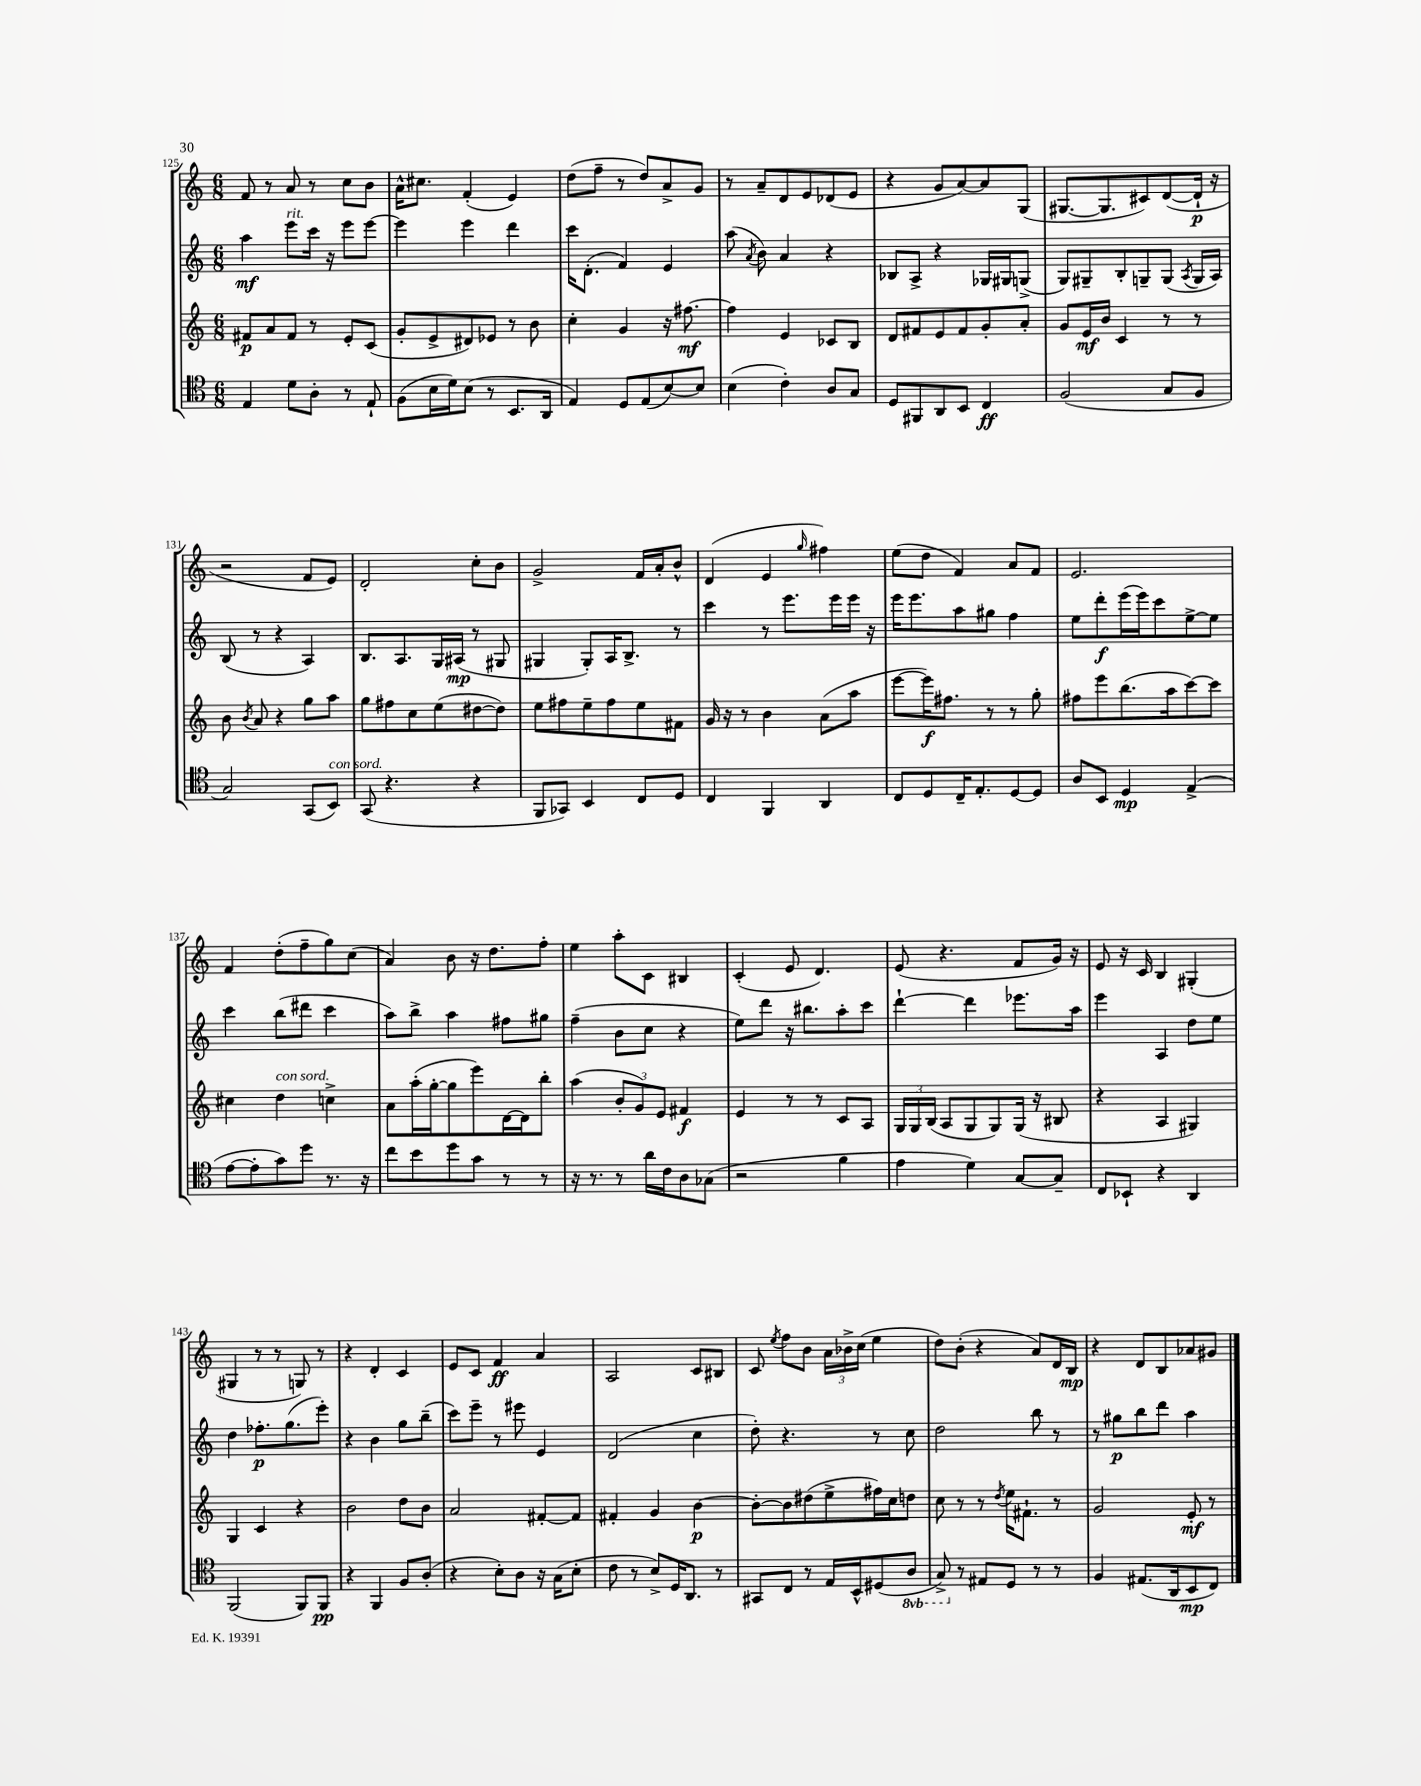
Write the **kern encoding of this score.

**kern	**dynam	**kern	**dynam	**kern	**dynam	**kern	**dynam
*part4	*part4	*part3	*part3	*part2	*part2	*part1	*part1
*staff4	*staff4	*staff3	*staff3	*staff2	*staff2	*staff1	*staff1
*clefC4	*	*clefG2	*	*clefG2	*	*clefG2	*
*k[]	*	*k[]	*	*k[]	*	*k[]	*
*M6/8	*	*M6/8	*	*M6/8	*	*M6/8	*
=125	=125	=125	=125	=125	=125	=125	=125
4E/	.	8f#X/L	p	4aa\	mf	8f/	.
.	.	8a/	.	.	.	8r	.
!	!	!	!	!LO:TX:a:i:t=rit.	!	!	!
8d\L	.	8f#/J	.	8eee\L	.	8a/	.
8A'\J	.	8r	.	16ccc\Jk	.	8r	.
.	.	.	.	16r	.	.	.
8r	.	8e'/L	.	8eee\L	.	8cc\L	.
8E`/	.	(8c/J	.	[8eee\J	.	8b\J	.
=126	=126	=126	=126	=126	=126	=126	=126
(8F\L	.	8g'/L	.	4eee\]	.	16a^^\KL	.
.	.	.	.	.	.	8.cc#X\J	.
16B\L	.	8e^/	.	.	.	.	.
16d\J)	.	.	.	.	.	.	.
(8B\J	.	8d#X/)	.	4eee\	.	(4f'/	.
8r	.	8e-X/J	.	.	.	.	.
8.BB/L	.	8r	.	4ddd\	.	4e/)	.
.	.	8b\	.	.	.	.	.
16AA/Jk	.	.	.	.	.	.	.
=127	=127	=127	=127	=127	=127	=127	=127
4E/)	.	4cc'\	.	16ccc\KL	.	(8dd\L	.
.	.	.	.	(8.d'\J	.	.	.
.	.	.	.	.	.	8ff~\J	.
8D/L	.	4g/	.	4f/)	.	8r	.
(8E/	.	.	.	.	.	8dd/L)	.
[8B/)	.	16r	.	4e/	.	8a^/	.
.	.	[8.ff#X\	mf	.	.	.	.
8B/J]	.	.	.	.	.	8g/J	.
=128	=128	=128	=128	=128	=128	=128	=128
(4B\	.	4ff#\]	.	(8aa\	.	8r	.
.	.	.	.	8qa/	.	.	.
.	.	.	.	8b\)	.	8a~/L	.
4c'\)	.	4e/	.	4a/	.	8d/	.
.	.	.	.	.	.	8e/	.
8A/L	.	8c-X/L	.	4r	.	(8d-X/	.
8G/J	.	8B/J	.	.	.	8e/J	.
=129	=129	=129	=129	=129	=129	=129	=129
8D/L	.	8d/L	.	8B-X/L	.	4r	.
8FF#X/	.	8f#X/	.	8A^/J	.	.	.
8AA/	.	8e/	.	4r	.	8g/L	.
8BB/J	.	8f#/	.	.	.	[8a/)	.
4C/	ff	8g'/	.	16G-X/LL	.	8a/]	.
.	.	.	.	16G#X/J	.	.	.
.	.	8a'/J	.	(8Gn^/J	.	(8G/J	.
=130	=130	=130	=130	=130	=130	=130	=130
(2F/	.	8g/L	.	8G/L)	.	[8.G#X/L	.
.	.	16e/L	mf	8G#X~/	.	.	.
.	.	16b/JJ	.	.	.	8.G#/]	.
.	.	4c/	.	8B'/	.	.	.
.	.	.	.	8Gn~/	.	8c#X/)	.
8G/L	.	8r	.	(8G/J	.	([8d/	.
.	.	.	.	8qA/	.	.	.
8F/J	.	8r	.	16G/LL	.	16d`/Jk]	p
.	.	.	.	16A/JJ)	.	16r	.
!!LO:LB:g=z
=131	=131	=131	=131	=131	=131	=131	=131
2G/)	.	8b\	.	(8B/	.	2r	.
.	.	8qb/	.	.	.	.	.
.	.	8a/	.	8r	.	.	.
.	.	4r	.	4r	.	.	.
(8GG/L	.	8gg\L	.	4A/)	.	8f/L	.
!LO:TX:a:i:t=con sord.	!	!	!	!	!	!	!
8BB/J)	.	8aa\J	.	.	.	8e/J)	.
=132	=132	=132	=132	=132	=132	=132	=132
(8GG/	.	8gg\L	.	8.B/L	.	2d'/	.
4.r	.	8ff#X\	.	.	.	.	.
.	.	.	.	8.A/	.	.	.
.	.	8cc\	.	.	.	.	.
.	.	(8ee\	.	16G/L	.	.	.
.	.	.	.	(16A#X/JJ	mp	.	.
4r	.	[8dd#X\	.	8r	.	8cc'\L	.
.	.	8dd#\J])	.	8G#X/	.	8b\J	.
=133	=133	=133	=133	=133	=133	=133	=133
8FF/L	.	8ee\L	.	4G#X/	.	2g^/	.
8GG-X/J)	.	8ff#X\	.	.	.	.	.
4BB/	.	8ee~\	.	8G#'/L)	.	.	.
.	.	8ff#\	.	16A/K	.	.	.
.	.	.	.	8.B^/J	.	.	.
8C/L	.	8ee\	.	.	.	16f/LL	.
.	.	.	.	.	.	16a'/J	.
8D/J	.	8f#X\J	.	8r	.	8b^^/J	.
=134	=134	=134	=134	=134	=134	=134	=134
4C/	.	16g/	.	4ccc\	.	(4d/	.
.	.	16r	.	.	.	.	.
.	.	8r	.	.	.	.	.
4FF/	.	4b\	.	8r	.	4e/	.
.	.	.	.	8.eee\L	.	.	.
.	.	.	.	.	.	16qqgg/	.
4AA/	.	(8a\L	.	.	.	4ff#X\)	.
.	.	.	.	16eee\L	.	.	.
.	.	8aa\J	.	16eee\JJ	.	.	.
.	.	.	.	16r	.	.	.
=135	=135	=135	=135	=135	=135	=135	=135
8C/L	.	[8eee\L	.	16eee\KL	.	(8ee\L	.
.	.	.	.	8.eee\	.	.	.
8D/	.	16eee\K])	f	.	.	8dd\J	.
.	.	8.ff#X\J	.	.	.	.	.
16C~/K	.	.	.	8aa\	.	4f/)	.
8.E'/	.	.	.	.	.	.	.
.	.	8r	.	8gg#X\J	.	.	.
[8D/	.	8r	.	4ff\	.	8a/L	.
8D/J]	.	8gg'\	.	.	.	8f/J	.
=136	=136	=136	=136	=136	=136	=136	=136
8A/L	.	8ff#X\L	.	8ee\L	.	2.e/	.
8BB/J	.	8eee\	.	8ddd'\	f	.	.
4D/	mp	(8.bb\	.	(16eee\L	.	.	.
.	.	.	.	16eee\J)	.	.	.
.	.	.	.	8ccc\	.	.	.
.	.	16aa\k	.	.	.	.	.
(4E^/	.	[8ccc\)	.	[8ee^\	.	.	.
.	.	8ccc\J]	.	8ee\J]	.	.	.
!!LO:LB:g=z
=137	=137	=137	=137	=137	=137	=137	=137
[8e\L	.	4cc#X\	.	4ccc\	.	4f/	.
8e'\]	.	.	.	.	.	.	.
!	!	!LO:TX:a:i:t=con sord.	!	!	!	!	!
8g\)	.	4dd\	.	(8bb\L	.	(8dd'\L	.
8dd\J	.	.	.	8ddd#X\J	.	8ff~\	.
8.r	.	4ccn^\	.	4ccc\	.	8gg\)	.
.	.	.	.	.	.	(8cc\J	.
16r	.	.	.	.	.	.	.
=138	=138	=138	=138	=138	=138	=138	=138
8cc\L	.	8a\L	.	8aa\L)	.	4a/)	.
8b\	.	(16aa'\L	.	8bb^\J	.	.	.
.	.	[16gg'\J	.	.	.	.	.
8dd\	.	8gg\]	.	4aa\	.	8b\	.
8g\J	.	8eee\)	.	.	.	16r	.
.	.	.	.	.	.	8.dd\L	.
8r	.	[16d\L	.	8ff#X\L	.	.	.
.	.	16d\J]	.	.	.	.	.
8r	.	8bb'\J	.	8gg#X\J	.	8ff'\J	.
=139	=139	=139	=139	=139	=139	=139	=139
16r	.	(4aa\	.	(4ff~\	.	4ee\	.
8.r	.	.	.	.	.	.	.
8r	.	12b'/L	.	8b\L	.	8aa'\L	.
.	.	12g/)	.	.	.	.	.
16a\LL	.	.	.	8cc\J	.	8c\J	.
.	.	12e/J	.	.	.	.	.
16c\J	.	.	.	.	.	.	.
8A\	.	4f#X/	f	4r	.	4B#X/	.
(8G-X\J	.	.	.	.	.	.	.
=140	=140	=140	=140	=140	=140	=140	=140
2r	.	4e/	.	8ee\L)	.	(4c'/	.
.	.	.	.	8ddd\J	.	.	.
.	.	8r	.	16r	.	8e/	.
.	.	.	.	8.bb#X\L	.	.	.
.	.	8r	.	.	.	4.d/)	.
4f\	.	8c/L	.	8aa'\	.	.	.
.	.	8A/J	.	8ccc\J	.	.	.
=141	=141	=141	=141	=141	=141	=141	=141
4e\	.	24G/LL	.	[4ddd`\	.	(8e/	.
.	.	24G/	.	.	.	.	.
.	.	(24B/JJ	.	.	.	.	.
.	.	8A/L	.	.	.	4.r	.
4d\)	.	8G/	.	4ddd\]	.	.	.
.	.	8G/)	.	.	.	.	.
[8G/L	.	(16G/Jk	.	8.eee-X\L	.	8f/L	.
.	.	16r	.	.	.	.	.
8G~/J]	.	8B#X/	.	.	.	16g/Jk)	.
.	.	.	.	16aa\Jk	.	16r	.
=142	=142	=142	=142	=142	=142	=142	=142
8C/L	.	4r	.	4eee\	.	8e/	.
8BB-X`/J	.	.	.	.	.	16r	.
.	.	.	.	.	.	16c/	.
4r	.	4A/	.	4A/	.	4B/	.
4AA/	.	4G#X/)	.	8dd\L	.	(4G#X'/	.
.	.	.	.	8ee\J	.	.	.
!!LO:LB:g=z
=143	=143	=143	=143	=143	=143	=143	=143
(2FF/	.	4G/	.	4dd\	.	4G#X/	.
.	.	4c/	.	8.ff-X'\L	p	8r	.
.	.	.	.	.	.	8r	.
.	.	.	.	(8.gg\	.	.	.
8FF/L)	.	4r	.	.	.	8Gn/)	.
8FF/J	pp	.	.	8eee'\J)	.	8r	.
=144	=144	=144	=144	=144	=144	=144	=144
4r	.	2b\	.	4r	.	4r	.
4FF/	.	.	.	4b\	.	4d'/	.
8F/L	.	8dd\L	.	8gg\L	.	4c/	.
(8A'/J	.	8b\J	.	(8bb~\J	.	.	.
=145	=145	=145	=145	=145	=145	=145	=145
4r	.	2a/	.	8ccc\L)	.	8e/L	.
.	.	.	.	8eee~\J	.	8c/J	.
8B'\L)	.	.	.	8r	.	4f/	ff
8A\J	.	.	.	8eee#X\	.	.	.
16r	.	[8f#X'/L	.	4e/	.	4a/	.
(16G\KL	.	.	.	.	.	.	.
8B'\J	.	8f#/J]	.	.	.	.	.
=146	=146	=146	=146	=146	=146	=146	=146
8c\	.	4f#X'/	.	(2d/	.	2A/	.
8r	.	.	.	.	.	.	.
8B^/L)	.	4g/	.	.	.	.	.
16D/K	.	.	.	.	.	.	.
8.AA/J	.	.	.	.	.	.	.
.	.	[4b\	p	4cc\	.	8c/L	.
8r	.	.	.	.	.	8B#X/J	.
=147	=147	=147	=147	=147	=147	=147	=147
8GG#X/L	.	8b'\L_	.	8dd'\)	.	8c/	.
.	.	.	.	.	.	8qee/	.
8C/J	.	8b\]	.	4.r	.	8ff\L	.
8r	.	(8dd#X\	.	.	.	8b\J	.
16E/LL	.	8ee^\	.	.	.	24a\LL	.
.	.	.	.	.	.	24b-X^\	.
16BB^^/J	.	.	.	.	.	.	.
.	.	.	.	.	.	(24cc\JJ	.
(8D#X/	.	16ff#X\L)	.	8r	.	4ee\	.
.	.	16cc\J	.	.	.	.	.
*8ba	*	*	*	*	*	*	*
8AA/J	.	8ddn\J	.	8cc\	.	.	.
=148	=148	=148	=148	=148	=148	=148	=148
8GG^/)	.	8cc\	.	2dd\	.	8dd\L)	.
*X8ba	*	*	*	*	*	*	*
8r	.	8r	.	.	.	(8b'\J	.
8E#X/L	.	8r	.	.	.	4r	.
.	.	8qdd/	.	.	.	.	.
8D/J	.	16ee\KL	.	.	.	.	.
.	.	8.f#X`\J	.	.	.	.	.
8r	.	.	.	8bb\	.	8a/L)	.
8r	.	8r	.	8r	.	16d/L	.
.	.	.	.	.	.	16B/JJ	mp
=149	=149	=149	=149	=149	=149	=149	=149
4F/	.	2g/	.	8r	.	4r	.
.	.	.	.	8gg#X\L	p	.	.
(8.E#X/L	.	.	.	8bb\	.	8d/L	.
.	.	.	.	8ddd\J	.	8B/	.
16AA/k	.	.	.	.	.	.	.
8BB/	mp	8e'/	mf	4aa\	.	8a-X/	.
8C/J)	.	8r	.	.	.	8g#X/J	.
==	==	==	==	==	==	==	==
*-	*-	*-	*-	*-	*-	*-	*-
